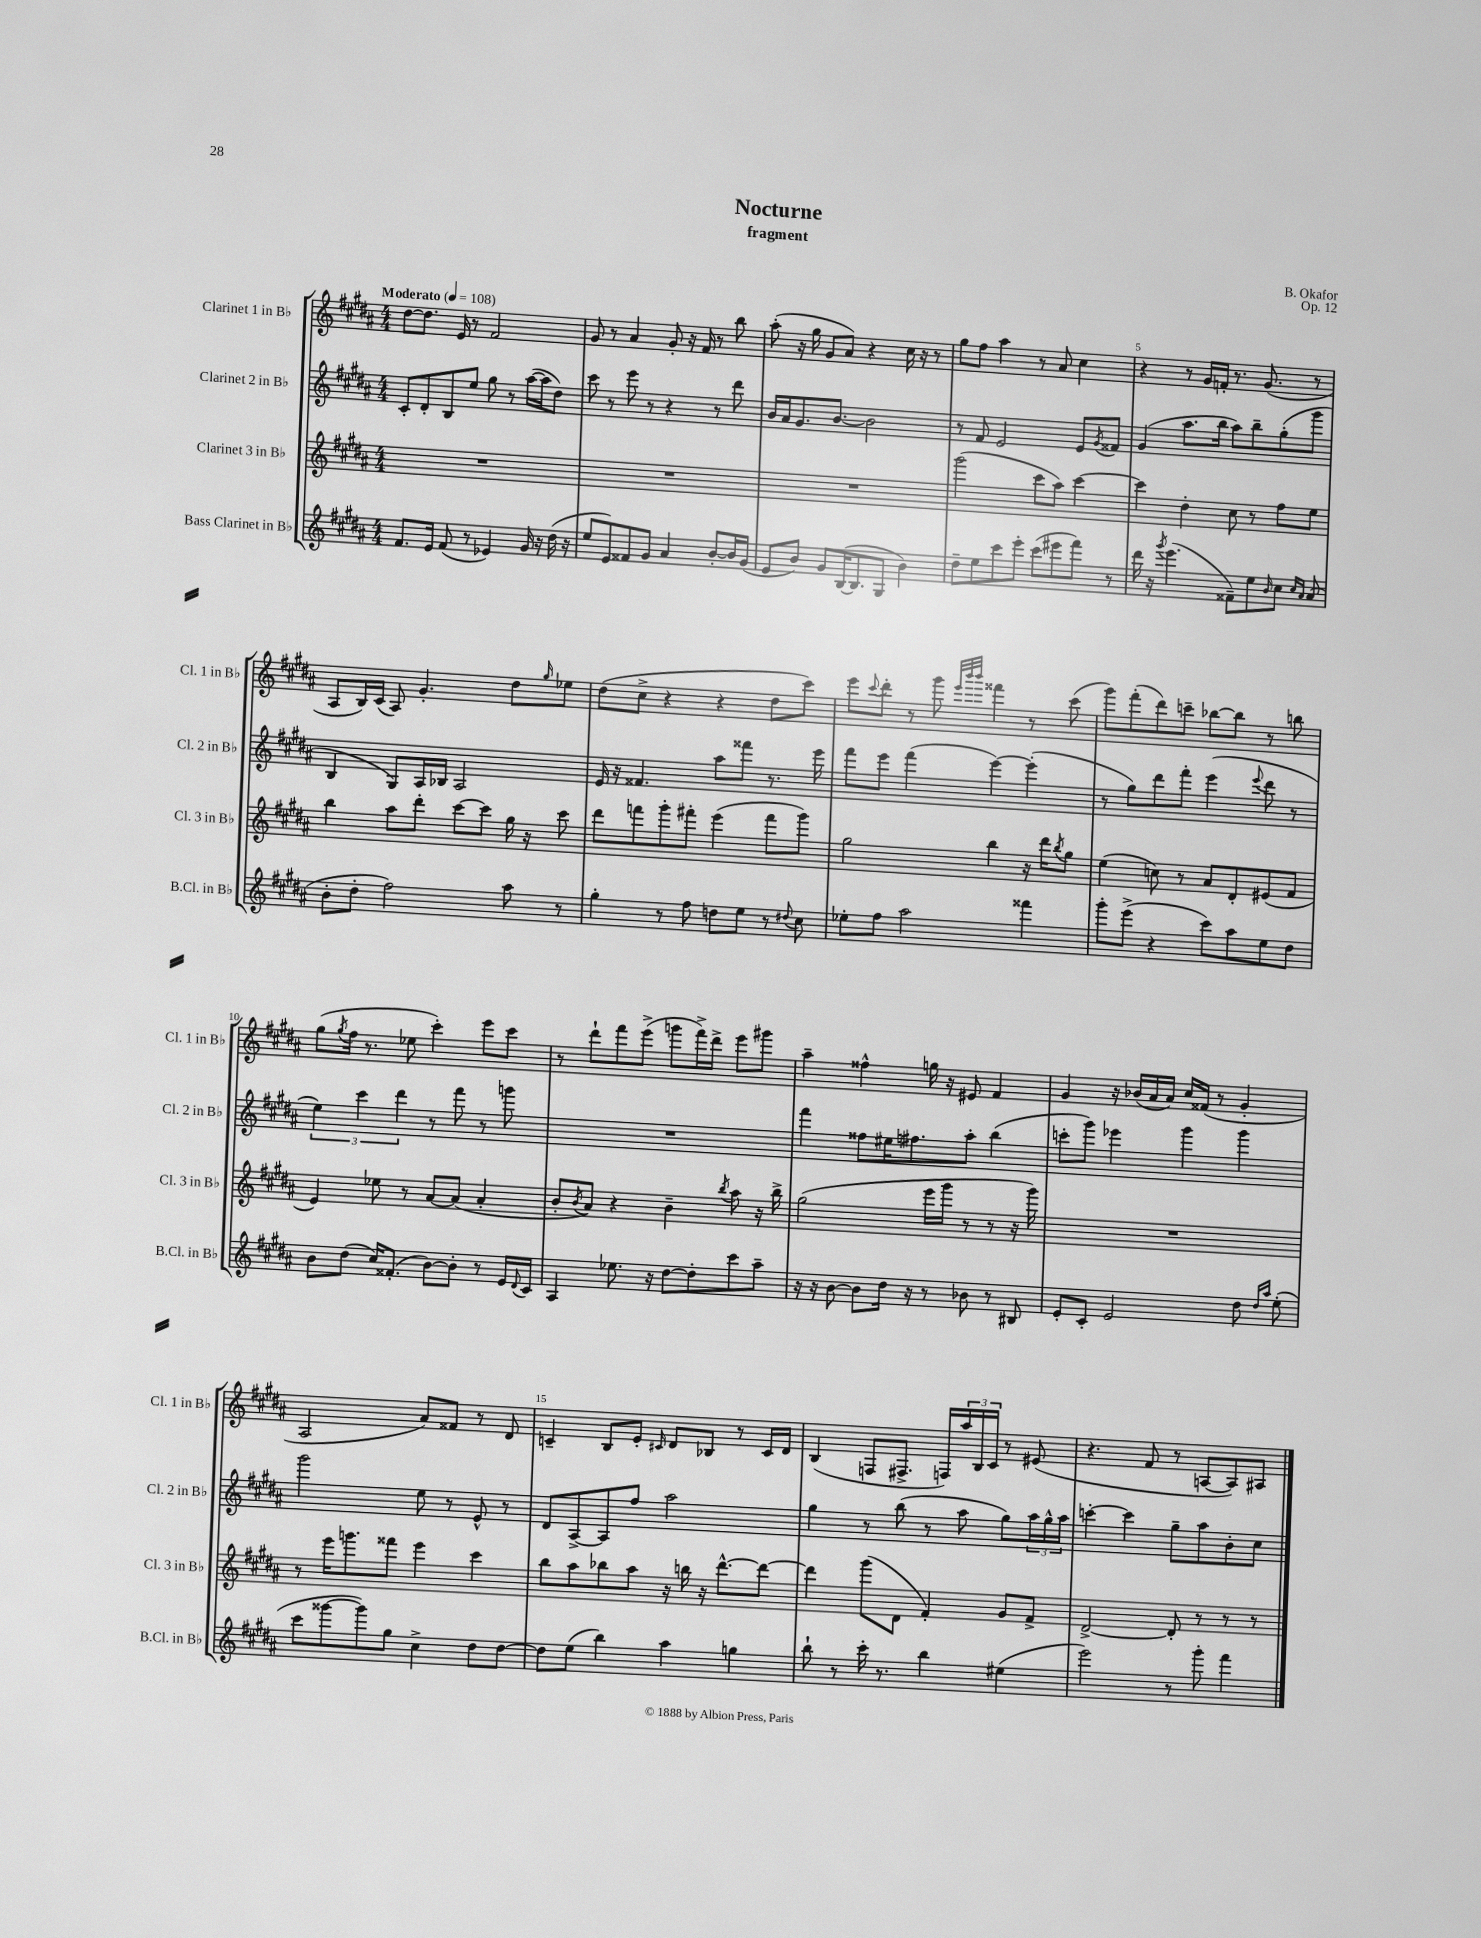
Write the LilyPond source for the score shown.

\header { title = "Nocturne" composer = "B. Okafor" subtitle = "fragment" opus = "Op. 12" }
<<
\new StaffGroup <<
\new Staff = "s0" \with { instrumentName = "Clarinet 1 in Bb" shortInstrumentName = "Cl. 1 in Bb" } {
    \clef treble \key b \major \numericTimeSignature \time 4/4 \tempo "Moderato" 4 = 108
    dis''8~ dis''8. e'16 r8 fis'2 |
    gis'8 r8 ais'4 gis'8-. r16 fis'16 r8 b''8 |
    ais''8-.( r16 gis''16 gis'8 ais'8) r4 cis''16 r16 r8 |
    gis''8 fis''8 ais''4 r8 ais'8 cis''4 |
    r4 r8 gis'16 f'16-. r8. gis'8.( r8 |
    ais8 b16) cis'16( ais8) gis'4.-. dis''8 \grace { gis''16 } ees''8 |
    dis''8( cis''8-> r4 r4 dis''8 cis'''8) |
    e'''8 \appoggiatura { cis'''8 } dis'''8-. r8 gis'''8 \grace { e'''32 b'''32 b'''32 } fisis'''4 r8 cis'''8( |
    gis'''8) fis'''8-.( dis'''8) c'''8-- bes''8~ bes''8 r8 b''8 |
    gis''8( \acciaccatura { gis''8 } fis''16 r8. ees''8 cis'''4-.) e'''8 cis'''8 |
    r8 dis'''8-! fis'''8 e'''8->( g'''8 fis'''16->) dis'''16-> e'''8 gis'''8 |
    ais''4-- fisis''4-^ g''16 r16 eis'8 fis'4 |
    gis'4 r16 bes'16( ais'16 ais'16) cis''16 fisis'16( r8 gis'4-. |
    ais2 ais'8) fisis'8 r8 dis'8 |
    c'4-- b8 e'8-. \grace { cis'16 } dis'8 bes8 r8 cis'16 dis'16 |
    b4( f8 fis8.-> f16) \tuplet 3/2 { ais''16 b16 cis'16 } r8 eis'8( |
    r4. fis'8 r8 a8~ a8) ais8 \bar "|." |
}
\new Staff = "s1" \with { instrumentName = "Clarinet 2 in Bb" shortInstrumentName = "Cl. 2 in Bb" } {
    \clef treble \key b \major \numericTimeSignature \time 4/4
    cis'8-. dis'8-. b8 e''8 gis''8 r8 ais''16~( ais''16 dis''8) |
    cis'''8 r8 e'''8 r8 r4 r8 dis'''8 |
    b'16 ais'16 gis'8. b'8.~ b'2 |
    r8 fis'8 e'2 e'8 \acciaccatura { gis'8 } fisis'8 |
    gis'4( ais''8. b''16 ais''8) b''8-- gis''8-.( gis'''8 |
    b4 gis8) ais16 bes16 ais2 |
    e'16 r16 fisis'4. ais''8 fisis'''8 r8. e'''16 |
    fis'''8 e'''8 fis'''4( e'''4~) e'''4-.( |
    r8 gis''8) dis'''8 fis'''8-. e'''4( \appoggiatura { e'''8 } dis'''8 r8 |
    \tuplet 3/2 { e''4) cis'''4 dis'''4 } r8 fis'''8 r8 g'''8 |
    R1 |
    fis'''4 fisis''8 eis''16 fis''8. ais''8-. b''4( |
    c'''8-. gis'''8) ees'''4 gis'''4 gis'''4 |
    gis'''2 e''8 r8 e'8-^ r8 |
    dis'8 ais8~-> ais8 fis''8 ais''2 |
    gis''4 r8 b''8( r8 ais''8 gis''8) \tuplet 3/2 { ais''16 gis''16-^ ais''16 } |
    c'''4~-. c'''4 gis''8-- ais''8 b'8-. cis''8 \bar "|." |
}
\new Staff = "s2" \with { instrumentName = "Clarinet 3 in Bb" shortInstrumentName = "Cl. 3 in Bb" } {
    \clef treble \key b \major \numericTimeSignature \time 4/4
    R1 |
    R1 |
    R1 |
    gis'''2( cis'''8 ais''8) cis'''4~ |
    cis'''4 dis''4-. cis''8 r8 fis''8 e''8 |
    b''4 ais''8 dis'''8-. cis'''8~ cis'''8 gis''16 r16 cis'''8 |
    dis'''8 f'''8 gis'''8-. fis'''8-. e'''4( fis'''8 gis'''8) |
    gis''2 b''4 r16 dis'''16 \acciaccatura { b''8 } gis''8 |
    e''4( c''8) r8 ais'8 dis'8-. eis'8( fis'8 |
    e'4) ees''8 r8 ais'8~ ais'8( ais'4-. |
    b'8-. \acciaccatura { b'8 } ais'8) r4 b'4-- \acciaccatura { b''8 } ais''8 r16 b''16-> |
    gis''2( e'''16 gis'''16 r8 r8 r16 gis'''16) |
    R1 |
    r8 e'''16 g'''8. fisis'''8 e'''4 cis'''4 |
    b''8 ais''8 bes''8 ais''8 r16 b''16 r16 dis'''8.~-^ dis'''8~ |
    dis'''4 gis'''8( dis'8 fis'4-.) gis'8 fis'8-> |
    dis'2~-> dis'8-. r8 r8 r8 \bar "|." |
}
\new Staff = "s3" \with { instrumentName = "Bass Clarinet in Bb" shortInstrumentName = "B.Cl. in Bb" } {
    \clef treble \key b \major \numericTimeSignature \time 4/4
    fis'8. e'16 fis'8( r8 ees'4) gis'16 r16 dis''16( r16 |
    e''8 e'8) fisis'8 gis'8 ais'4 b'8~-. b'16 gis'16( |
    e'8 b'8) gis'8 b16~( b8. gis8 b'4) |
    dis''8-- e''8 cis'''8 e'''8-. cis'''8( eis'''8 fis'''8) r8 |
    dis'''16 r16 \acciaccatura { gis'''8 } e'''4.( fisis'8--) e''8 \grace { b'16 } cis''8 \grace { cis''16 ais'16 } ais'8( |
    b'8-. dis''8-. fis''2) ais''8 r8 |
    gis''4-. r8 fis''8 d''8 e''8 r8 \appoggiatura { dis''8 } cis''8 |
    ees''8-. fis''8 ais''2 fisis'''4 |
    gis'''8-. e'''8->( r4 cis'''8) ais''8 e''8 dis''8 |
    b'8 dis''8( cis''16) fisis'8.-.( b'8~) b'8-. r8 e'16 \appoggiatura { dis'8 } cis'16 |
    ais4 ees''8. r16 dis''8~ dis''8-. cis'''8 ais''8-- |
    r16 r16 b'8~ b'8 dis''16 r16 r8 bes'8 r8 bis8 |
    e'8-. cis'8-. e'2 dis''8 \grace { dis''16 ais''16 } e''8-.( |
    cis'''8 gisis'''8~ gisis'''8) gis''8 cis''4-> dis''8 dis''8~ |
    dis''8 e''8( b''4) ais''4 g''4 |
    b''8-! r8 cis'''16-. r8. b''4 eis''4( |
    e'''2) r8 gis'''8-. fis'''4 \bar "|." |
}
>>
>>
\layout { \context { \Score \override BarNumber.break-visibility = ##(#f #t #t) barNumberVisibility = #(every-nth-bar-number-visible 5) } }
